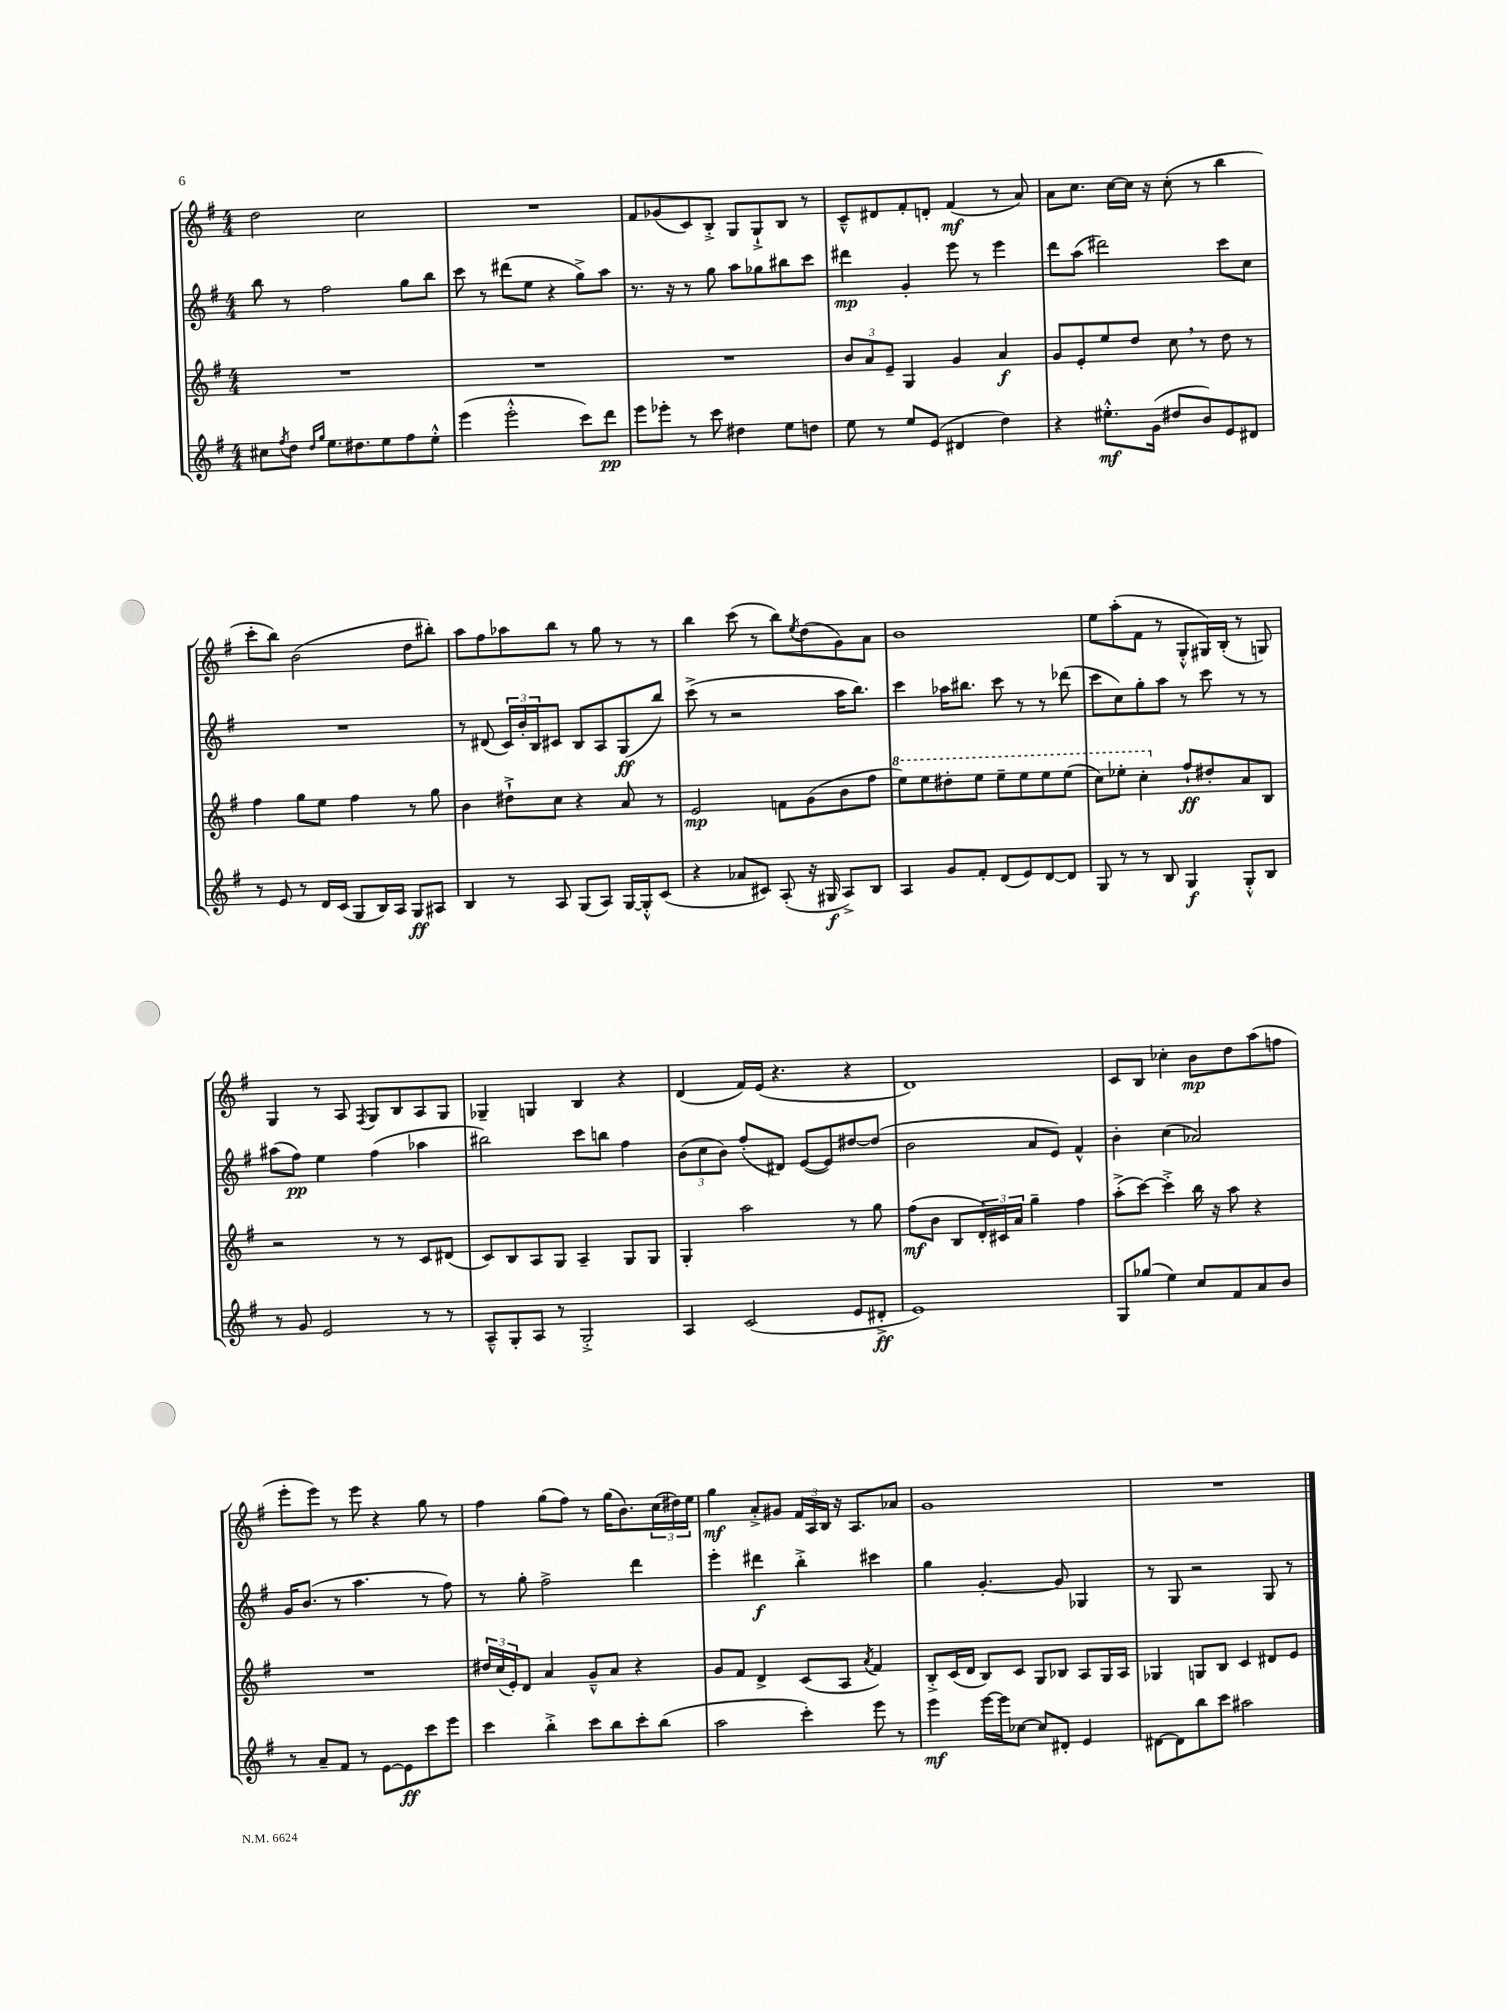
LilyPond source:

<<
\new StaffGroup <<
\new Staff = "s0" {
    \clef treble \key g \major \numericTimeSignature \time 4/4
    d''2 c''2 |
    R1 |
    fis'8 ges'8( c'8) b8-.-> g8 g8-!-> b8 r8 |
    c'8---^ dis'8 fis'8-. d'8-. fis'4\mf( r8 a'8) |
    a'8 c''8. c''16~ c''16 r16 c''8-.( r8 b''4 |
    c'''8-. b''8) b'2( d''8 bis''8-.) |
    a''8 fis''8 aes''8 b''8 r8 g''8 r8 r8 |
    b''4 c'''8( r8 b''8) \acciaccatura { e''8 } d''8( g'8) a'8 |
    b'1 |
    e''8 a''8-.( fis'8 r8 g8-.-^ gis16) b16-.( r8 g8) |
    g4 r8 a8 \acciaccatura { fis8 } g8 b8 a8 g8 |
    ges4-- g4 b4 r4 |
    d'4( fis'16) e'16( r4. r4 |
    d'1) |
    c'8 b8 ces''4-. b'8\mp d''8 a''8( f''8 |
    e'''8-. e'''8) r8 e'''8 r4 g''8 r8 |
    fis''4 g''8( fis''8) r8 g''16( b'8.) \tuplet 3/2 { c''16( dis''16) e''16 } |
    g''4\mf a'8-.-> gis'8 \tuplet 3/2 { fis'16 a16 b16 } r16 a8. aes'8 |
    g'1 |
    R1 \bar "|." |
}
\new Staff = "s1" {
    \clef treble \key g \major \numericTimeSignature \time 4/4
    b''8 r8 fis''2 g''8 b''8 |
    c'''8 r8 dis'''8( e''8 r4 g''8->) a''8 |
    r8. r16 r8 g''8 a''8 ges''8 bis''8 c'''8 |
    dis'''4\mp g'4-. e'''8 r8 e'''4 |
    d'''8 a''8( dis'''2) c'''8 c''8 |
    R1 |
    r8 dis'8( \tuplet 3/2 { c'16) b'16-. b16 } cis'8 b8 a8 g8\ff( b''8) |
    c'''8->( r8 r2 a''16 b''8.) |
    c'''4 aes''16 bis''8. c'''8 r8 r8 des'''8( |
    c'''8 c''8) g''8-. a''8 r8 c'''8 r8 r8 |
    ais''8( fis''8\pp) e''4 fis''4( aes''4 |
    bis''2) c'''8 b''8 fis''4 |
    \tuplet 3/2 { b'8( c''8 b'8) } fis''8-.( dis'8) e'8~( e'8) dis''8~ dis''8( |
    b'2 a'8 e'8) fis'4-^ |
    b'4-. c''4( aes'2) |
    g'16 b'8.( r8 a''4. r8 fis''8) |
    r8 g''8-. fis''2-> d'''4 |
    e'''4-. dis'''4\f b''4-.-> cis'''4 |
    g''4 g'4.~-. g'8 ges4 |
    r8 g8 r2 g8 r8 \bar "|." |
}
\new Staff = "s2" {
    \clef treble \key g \major \numericTimeSignature \time 4/4
    R1 |
    R1 |
    R1 |
    \tuplet 3/2 { b'8 a'8 e'8-- } g4 g'4 a'4\f |
    g'8 e'8-. e''8 d''8 c''8 \breathe r8 d''8 r8 |
    fis''4 g''8 e''8 fis''4 r8 g''8 |
    b'4 dis''8-!-> c''8 r4 a'8 r8 |
    e'2\mp f'8 g'8( b'8 fis''8 |
    \ottava #1 e'''8) e'''8 dis'''8-. e'''8 e'''8-- e'''8 e'''8 e'''8( |
    c'''8) ees'''8-. c'''4-. \ottava #0 fis''8-!\ff dis''8-. a'8 b8 |
    r2 r8 r8 c'8 dis'8( |
    c'8) b8 a8 g8 a4-- g8 g8 |
    g4-. a''2 r8 g''8 |
    fis''8\mf( b'8 b8 \tuplet 3/2 { d'16-.) cis'16 a'16 } g''4-- fis''4 |
    a''8-.->( c'''8~) c'''4-.-> b''16 r16 a''8 r4 |
    R1 |
    \tuplet 3/2 { dis''16 c''16( e'16-.) } d'8 a'4 g'8---^ a'8 r4 |
    g'8 fis'8 d'4-> c'8( a8 \acciaccatura { a'8 } fis'4) |
    b8-.-> c'16( d'16 b8) c'8 g8 bes8 a8 g16 a16 |
    ges4 g8 b8 c'4 dis'8 e'8 \bar "|." |
}
\new Staff = "s3" {
    \clef treble \key g \major \numericTimeSignature \time 4/4
    cis''8 \acciaccatura { fis''8 } d''8 \grace { d''16 g''16 } e''8. dis''8. e''8 fis''8 e''8-.-^ |
    e'''4( e'''2-.-^ c'''8) d'''8\pp |
    e'''8 ees'''8-. r8 c'''8 dis''4 e''8 d''8 |
    e''8 r8 e''8 e'8( dis'4 d''4) |
    r4 eis''8.-.-^\mf g'16( dis''8 b'8) e'8 dis'8 |
    r8 e'8 r8 d'16 c'16( g8 b16) a16 g8\ff ais8 |
    b4 r8 a8 g8( a8) g16~ g16-.-^ c'8( |
    r4 aes'8 cis'8) a8-.( r16 gis16\f a8->) b8 |
    a4 g'8 fis'8-. d'8( e'8) d'8~ d'8 |
    g8 r8 r8 b8 g4\f g8-.-^ b8 |
    r8 g'8 e'2 r8 r8 |
    a8---^ g8-. a8 r8 g2-.-> |
    a4 c'2( e'8 dis'8-.->\ff |
    e'1) |
    g8 ges''8( e''4) c''8 fis'8 a'8 b'8 |
    r8 a'8-- fis'8 r8 e'8~ e'8\ff c'''8 e'''8 |
    c'''4 b''4-.-> c'''8 b''8 c'''8-. b''8( |
    a''2 c'''4-.) e'''8 r8 |
    e'''4\mf e'''16~ e'''16 ces''8~ ces''8 dis'8-. e'4 |
    dis'8~ dis'8 b''8 c'''8 ais''2 \bar "|." |
}
>>
>>
\layout { \context { \Score \remove "Bar_number_engraver" } }
